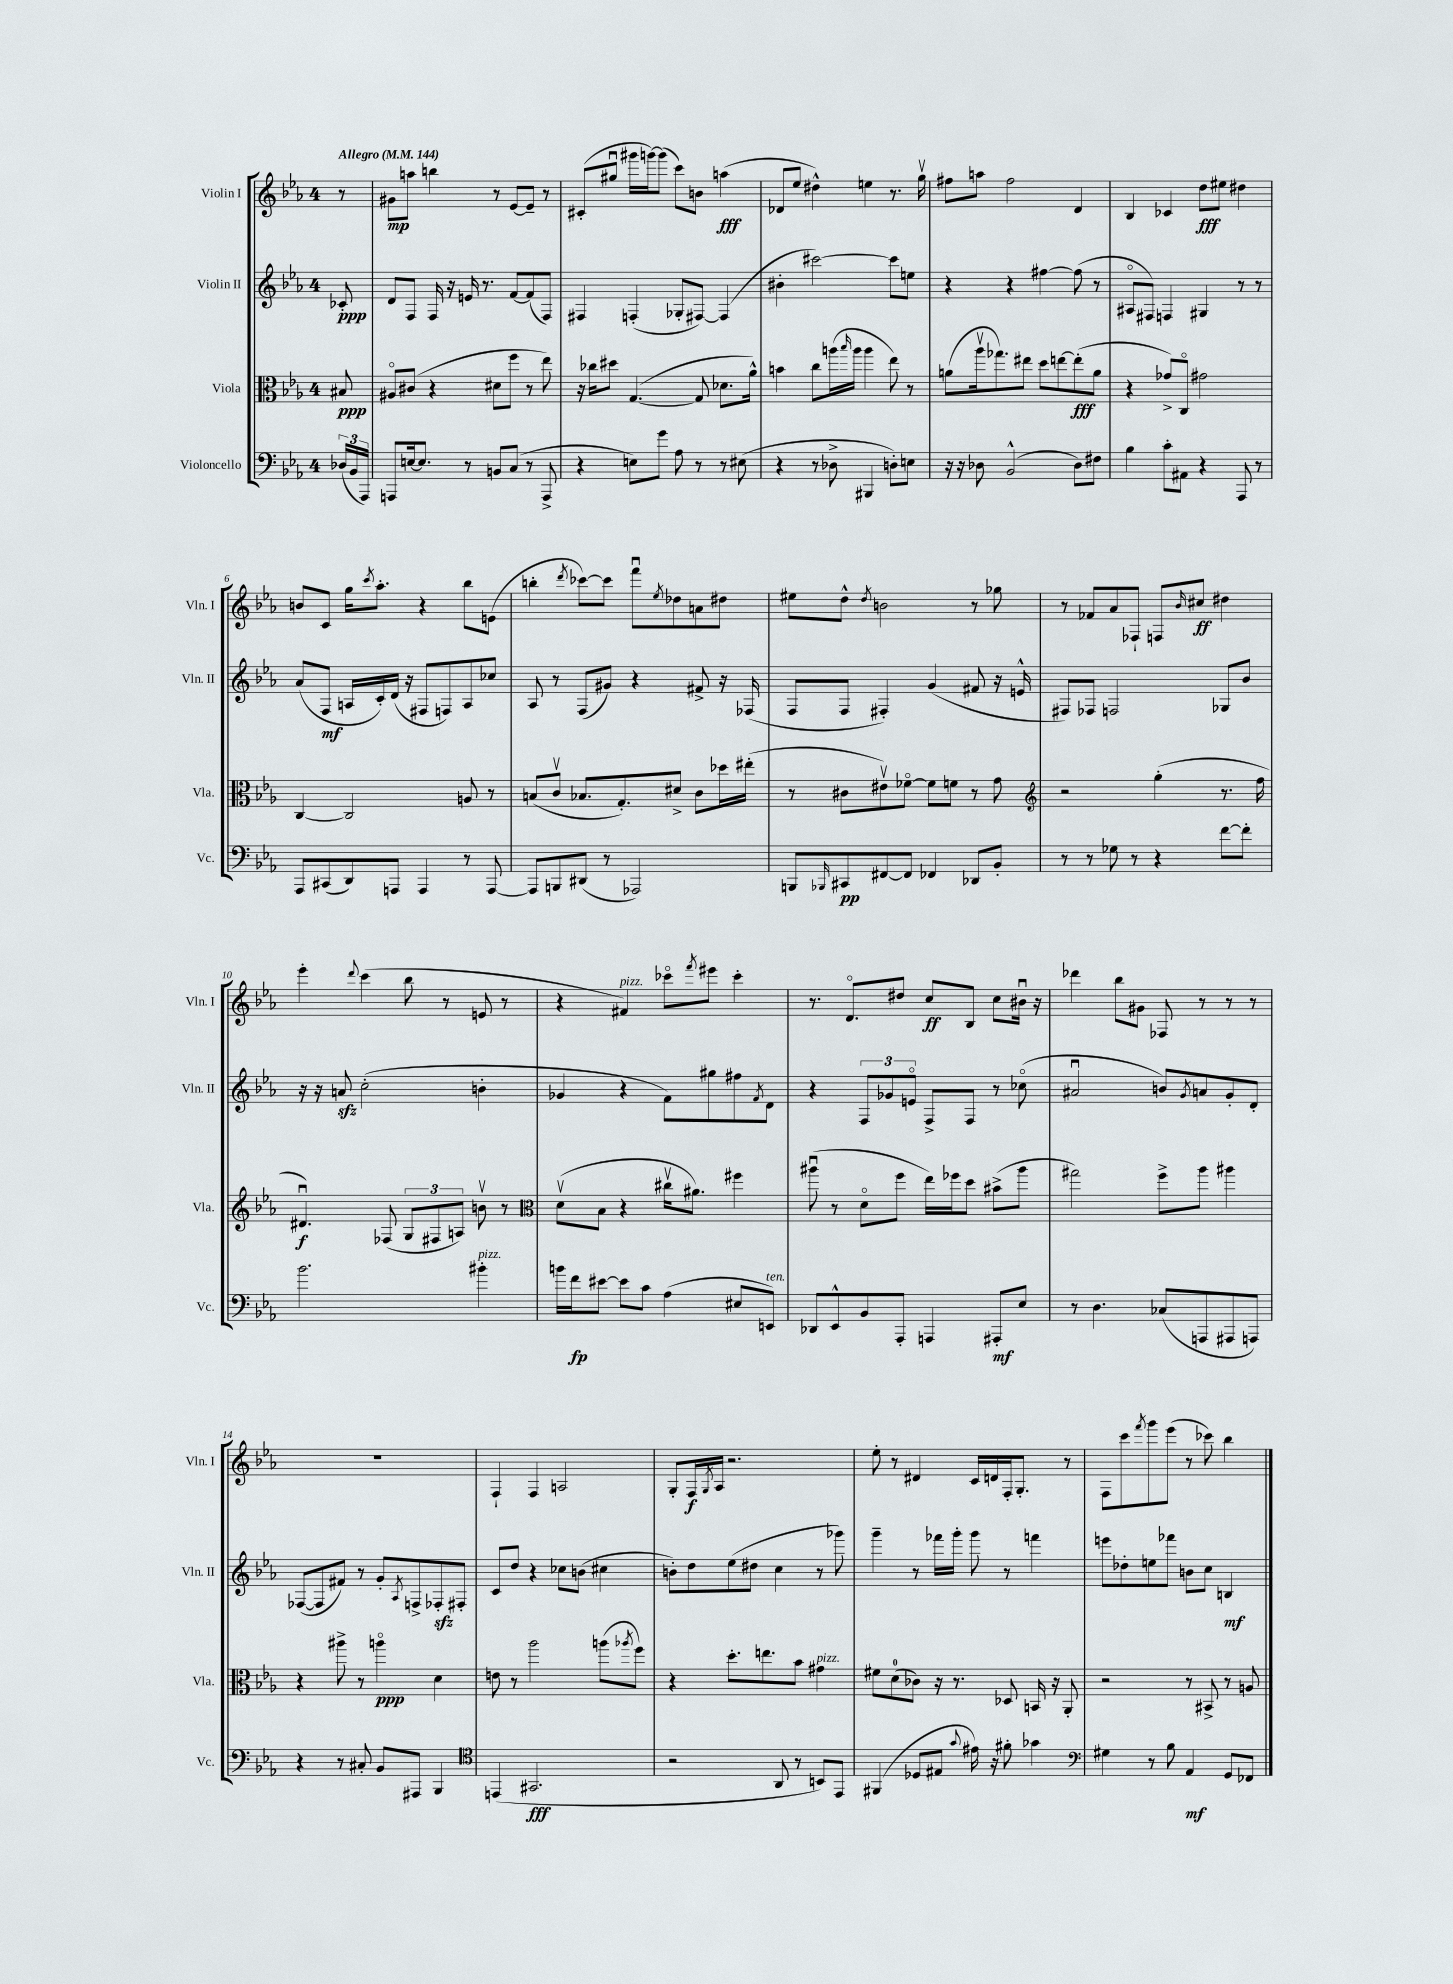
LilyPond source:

<<
\new StaffGroup <<
\new Staff = "s0" \with { instrumentName = "Violin I" shortInstrumentName = "Vln. I" } {
    \clef treble \key ees \major \once \override Staff.TimeSignature.style = #'single-digit \time 4/4 \partial 8 \tempo "Allegro" 4 = 144
    r8 |
    gis'8\mp a''8 b''4 r8 ees'8~ ees'8-- r8 |
    cis'8-.( gis''8\downbow gis'''16 g'''16~) g'''8( c'''8) b'8 a''4\fff( |
    des'8 ees''8 dis''4-^) e''4 r8. g''16\upbow |
    fis''8 a''8 fis''2 d'4 |
    bes4 ces'4 d''8\fff eis''8 dis''4 |
    b'8 c'8 g''16 \acciaccatura { c'''8 } aes''8.-. r4 bes''8 e'8( |
    b''4-. \acciaccatura { d'''8 } ces'''8~) ces'''8 f'''8\downbow \acciaccatura { ees''8 } des''8 a'8 dis''8 |
    eis''8 d''8-^ \acciaccatura { d''8 } b'2 r8 ges''8 |
    r8 fes'8 aes'8 fes8-! f8 \grace { bes'16 } cis''8\ff dis''4 |
    ees'''4-. \appoggiatura { d'''8 } c'''4( bes''8 r8 e'8 r8 |
    r4 fis'4^\markup { \italic "pizz." }) ces'''8\flageolet \acciaccatura { f'''8 } eis'''8 ces'''4-. |
    r8. d'8.\flageolet dis''8 c''8\ff bes8 c''8 bis'16\downbow r16 |
    des'''4 bes''8 gis'8 fes8 r8 r8 r8 |
    R1 |
    f4-! f4 a2 |
    g8-. f16\f \acciaccatura { g8 } aes16 r2. |
    ees''8-. r8 dis'4 c'16 d'16 f16-. g8.-. r8 |
    f8 c'''8 \acciaccatura { f'''8 } g'''8 ees'''8( r8 ces'''8) bes''4 \bar "|." |
}
\new Staff = "s1" \with { instrumentName = "Violin II" shortInstrumentName = "Vln. II" } {
    \clef treble \key ees \major \once \override Staff.TimeSignature.style = #'single-digit \time 4/4 \partial 8
    ces'8-.\ppp |
    d'8 f8 f16 r16 e'16 r8. f'8~ f'8( f8) |
    fis4 f4-.( ges8-. fis8~) fis4( |
    bis'4-. cis'''2~) cis'''8 e''8 |
    r4 r4 fis''4~ fis''8( r8 |
    ais8\flageolet fis8) f4 gis4 r8 r8 |
    aes'8( f8\mf a16 c'16-.) d'16( r16 fis8 f8) a8 ces''8 |
    aes8 r8 f8( gis'8) r4 fis'8-> r16 fes16( |
    f8 f8 fis4-.) g'4( fis'8 r16 e'16-^ |
    fis8) fes8 f2 ges8 bes'8 |
    r16 r16 a'8\sfz c''2-.( b'4-. |
    ges'4 r4 f'8) gis''8 fis''8 \acciaccatura { f'8 } d'8 |
    r4 \tuplet 3/2 { f8 ges'8 e'8\flageolet } f8-> f8 r8 ces''8\flageolet( |
    ais'2\downbow b'8) \acciaccatura { g'8 } a'8 g'8-. d'8-. |
    fes8~( fes8 fis'8) r8 g'8-. \acciaccatura { aes8 } f8-> fes8-.\sfz fis8-. |
    c'8 d''8 r4 ces''8 b'8( cis''4 |
    b'8-.) d''8 ees''8( dis''8 c''4 r8 ges'''8) |
    g'''4-- r8 fes'''16 g'''16-. g'''8 r8 f'''4 |
    e'''8 des''8-. e''8 fes'''8 b'8 c''8 b4\mf \bar "|." |
}
\new Staff = "s2" \with { instrumentName = "Viola" shortInstrumentName = "Vla." } {
    \clef alto \key ees \major \once \override Staff.TimeSignature.style = #'single-digit \time 4/4 \partial 8
    bis8\ppp |
    ais8\flageolet cis'8( r4 dis'8 f''8 r8 ees''8) |
    r16 ces''16 dis''8 g4.~( g8 des'8. aes'16-^) |
    b'4 c''8 a''16( \grace { bes''16 } a''16 a''4 ees''8) r8 |
    a'8( aes''16\upbow ges''8.) eis''8 d''8 e''8~ e''8-.\fff( a'8 |
    r4 ges'8->) c8\flageolet gis'2 |
    c4~ c2 a8 r8 |
    b8( c'8\upbow bes8. g8.-.) dis'8-> c'8 des''16 eis''16-.( |
    r8 cis'8 eis'8\upbow) fes'8~\flageolet fes'8 f'8 r8 g'8 |
    \clef treble r2 g''4-.( r8. f''16 |
    dis'4.\downbow\f) fes8( \tuplet 3/2 { g8 fis8 a8) } b'8\upbow r8 |
    \clef alto d'8\upbow( bes8 r4 cis''16\upbow ais'8.) fis''4 |
    ais''8\downbow( r8 d'8\flageolet f''8 ees''16) fes''16 d''8 bis'8->( ais''8 |
    gis''2) f''8-> aes''8 ais''4 |
    r4 ais''8-> r8 a''4\flageolet\ppp d'4 |
    e'8 r8 aes''2 a''8( \acciaccatura { aes''8 } f''8) |
    r4 d''8.-. e''8. bes'8 gis'4^\markup { \italic "pizz." } |
    fis'8 d'8-0( ces'8) r16 r8. des8 b,16 r16 aes,8-. |
    r2 r8 bis,8-> r8 a8 \bar "|." |
}
\new Staff = "s3" \with { instrumentName = "Violoncello" shortInstrumentName = "Vc." } {
    \clef bass \key ees \major \once \override Staff.TimeSignature.style = #'single-digit \time 4/4 \partial 8
    \tuplet 3/2 { des16( bes,16 aes,,16) } |
    a,,8 e16~ e8. r8 b,8 c8( r8 a,,8-> |
    r4 e8) g'8 aes8 r8 r8 eis8( |
    r4 r8 des8-> bis,,4 d8-.) e8 |
    r16 r16 des8 bes,2-^( des8) fis8 |
    bes4 c'8-. ais,8 r4 aes,,8 r8 |
    aes,,8 cis,8( d,8) a,,8 a,,4 r8 a,,8~ |
    a,,8 b,,8 dis,8( r8 aes,,2) |
    b,,8 \grace { bes,,16 } cis,8\pp fis,8~ fis,8 fes,4 des,8 bes,8-. |
    r8 r8 ges8 r8 r4 f'8~ f'8-. |
    bes'2. bis'4-.^\markup { \italic "pizz." } |
    b'16 f'16\fp eis'8~ eis'8 c'8 aes4( eis8 e,8^\markup { \italic "ten." }) |
    des,8 ees,8-^ bes,8 aes,,8-. a,,4 ais,,8-.\mf ees8 |
    r8 d4. ces8( a,,8 ais,,8 a,,8) |
    r4 r8 cis8-. bes,8 ais,,8 bes,,4 |
    \clef tenor e,4( gis,2.\fff |
    r2 aes,8 r8 b,8) ees,8 |
    fis,4( des8 eis8 \appoggiatura { g'8 } eis'16) r16 fis'8-. ges'4 |
    \clef bass gis4 r8 bes8 aes,4\mf g,8 fes,8 \bar "|." |
}
>>
>>
